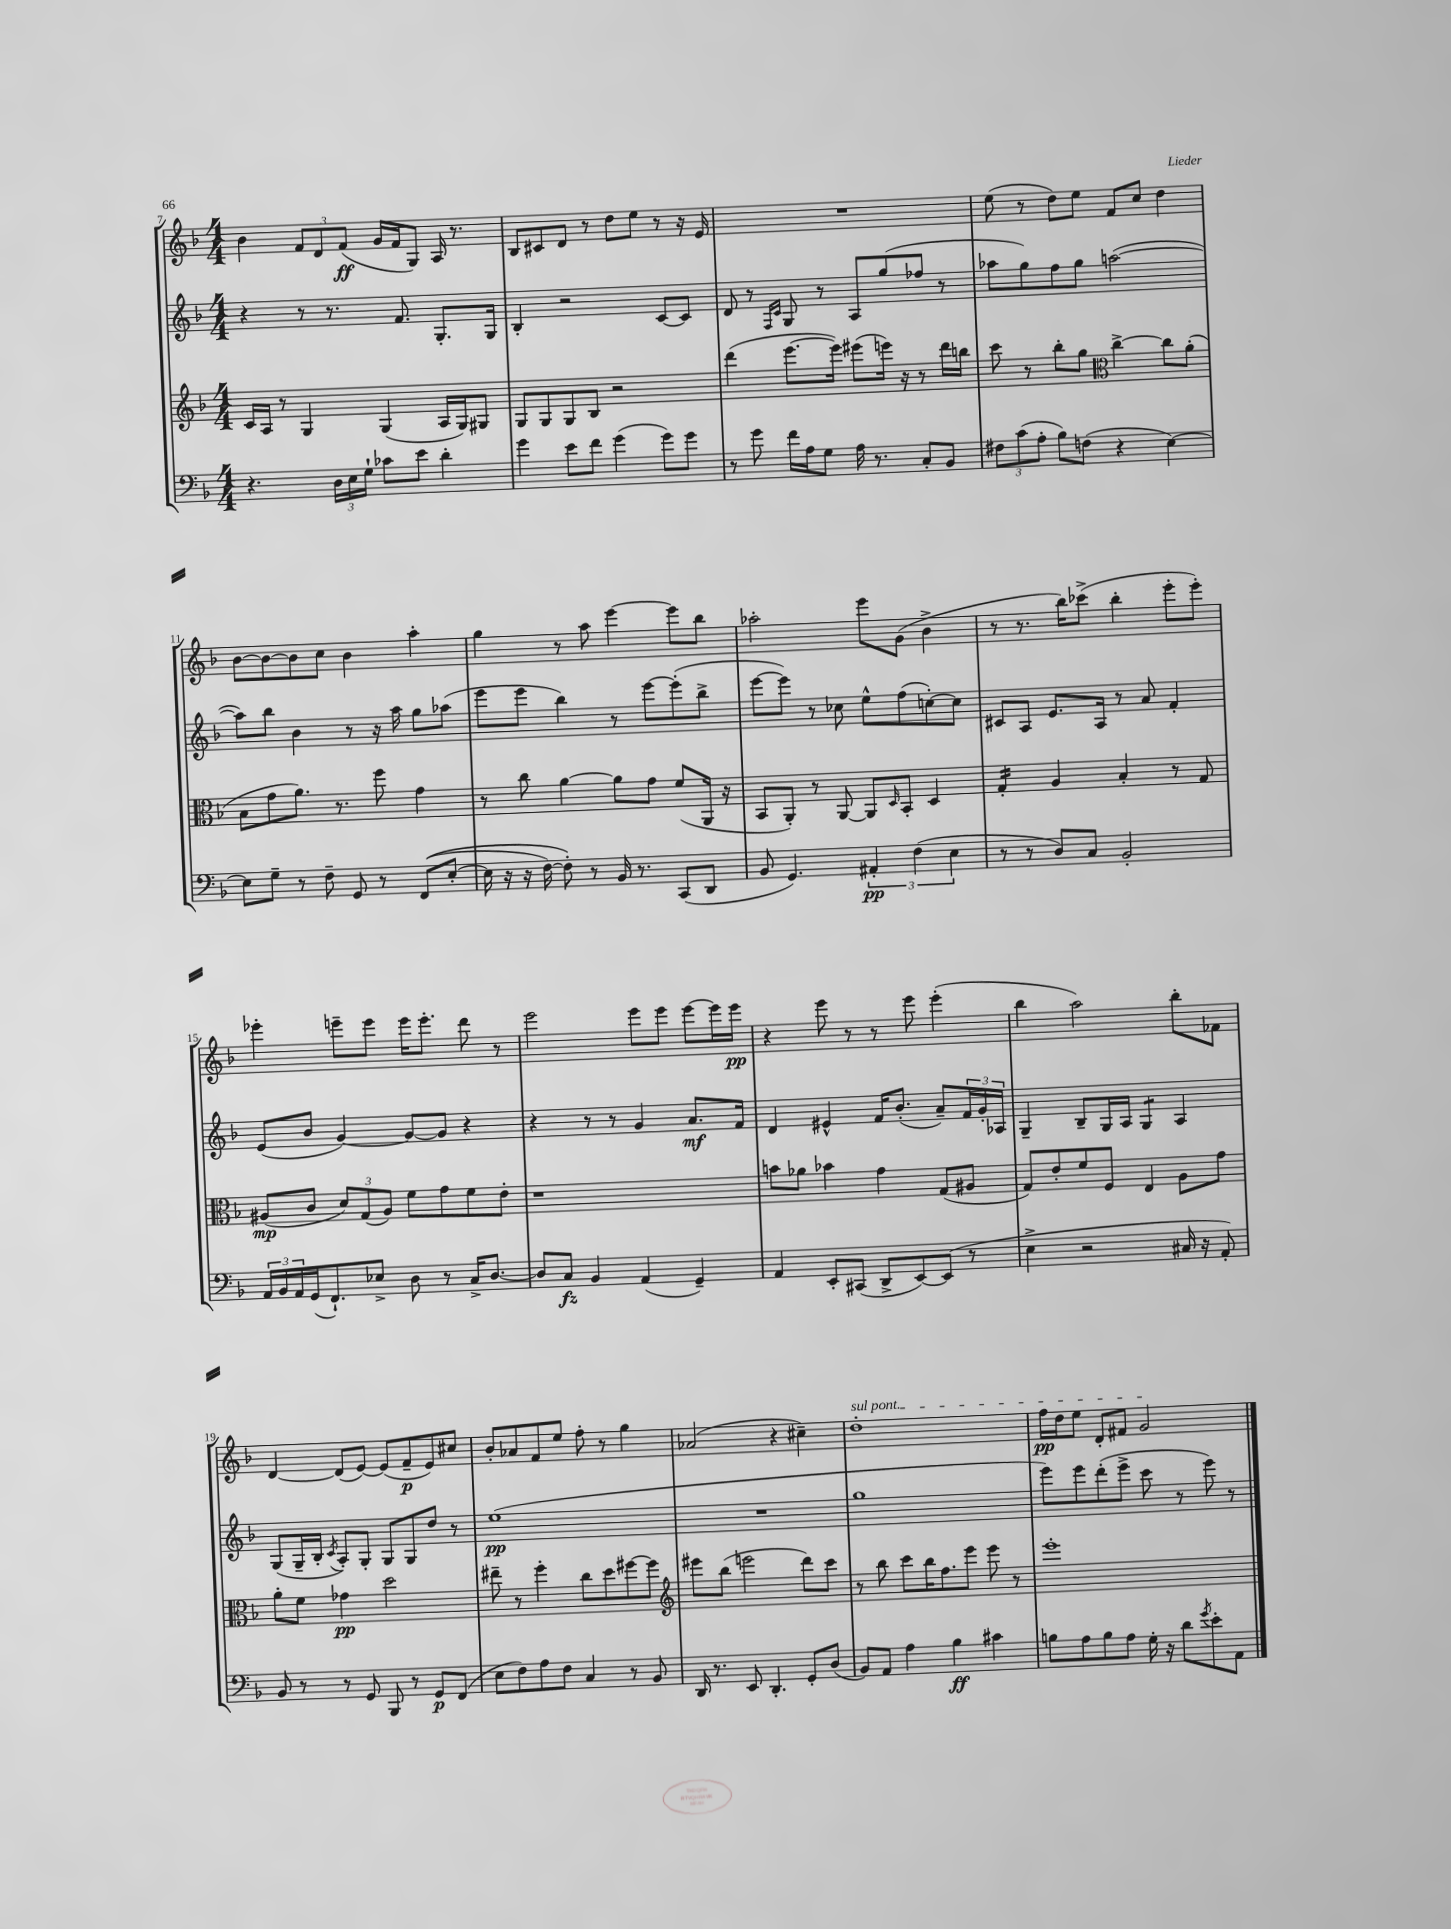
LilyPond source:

<<
\new StaffGroup <<
\new Staff = "s0" {
    \clef treble \key f \major \numericTimeSignature \time 4/4
    bes'4 \tuplet 3/2 { f'8 d'8 f'8\ff( } g'16 f'16 g8) a16 r8. |
    bes8 cis'8 d'8 r8 d''8 e''8 r8 r16 e'16 |
    R1 |
    e''8( r8 d''8) e''8 f'8 c''8 d''4 |
    bes'8~ bes'8~ bes'8 c''8 bes'4 a''4-. |
    g''4 r8 a''8 e'''4~ e'''8 bes''8 |
    aes''2-. e'''8 g'8( bes'4-> |
    r8 r8. bes''16) ces'''8->( bes''4-. e'''8-. e'''8-.) |
    ees'''4-. e'''8-- e'''8 e'''16 e'''8.-. d'''8 r8 |
    e'''2 e'''8 e'''8 e'''8~ e'''16 e'''16\pp |
    r4 e'''8 r8 r8 e'''8 e'''4-.( |
    bes''4 a''2) bes''8-. fes'8 |
    d'4~ d'8( e'8~) e'8( f'8--\p e'8) cis''8 |
    bes'8-. aes'8 f'8 e''8 f''8-. r8 g''4 |
    aes'2( r4 cis''4--) |
    \once \override TextSpanner.bound-details.left.text = \markup { \italic "sul pont." } d''1-.\startTextSpan |
    f''16\pp d''16 e''8 d'8-. fis'8 g'2\stopTextSpan \bar "|." |
}
\new Staff = "s1" {
    \clef treble \key f \major \numericTimeSignature \time 4/4
    r4 r8 r8. f'8. g8.-. g16 |
    bes4-. r2 c'8~ c'8 |
    d'8 r8 \grace { f16 c'16 } g8 r8 a8 g''8( fes''8 r8 |
    aes''8 g''8) f''8 g''8 a''2~( |
    a''8) bes''8 bes'4 r8 r16 a''16 g''8 aes''8( |
    e'''8 e'''8 bes''4) r8 e'''8~ e'''8-.( bes''8-> |
    e'''8~ e'''8) r8 ces''8 e''8-^ f''8( c''8~-.) c''8 |
    cis'8 a8 e'8. a16 r8 a'8 f'4-. |
    e'8( bes'8 g'4~) g'8~ g'8 r4 |
    r4 r8 r8 g'4 a'8.\mf f'16 |
    d'4 eis'4-^ f'16 bes'8.-.( a'8--) \tuplet 3/2 { f'16 g'16-. aes16 } |
    g4-- bes8-- g16 a16 g4:8 a4 |
    g8( g16-- bes16-. \acciaccatura { c'8 } a8-.) g8-. g8 g8 d''8 r8 |
    e''1\pp( |
    R1 |
    g''1 |
    e'''8) e'''8 d'''8-.( e'''8-> c'''8 r8 e'''8) r8 \bar "|." |
}
\new Staff = "s2" {
    \clef treble \key f \major \numericTimeSignature \time 4/4
    c'16 a16 r8 g4 g4( a16 g16) gis8 |
    g8 g8 g8 bes8 r2 |
    d'''4( e'''8.~ e'''16) eis'''8( e'''16) r16 r8 d'''16 b''16 |
    c'''8 r8 bes''8-. g''8 \clef alto c''4~-> c''8 a'8-.( |
    bes8 g'8 a'8.) r8. f''8 g'4 |
    r8 c''8 a'4~ a'8 g'8 f'8( a,16 r16 |
    bes,8 a,8-.) r8 a,8~ a,8 \grace { d16 } bes,8-. d4 |
    g4:16-. a4 bes4-. r8 g8 |
    ais8\mp( c'8 \tuplet 3/2 { d'8) g8( ais8) } f'8 g'8 f'8 e'8-. |
    r1 |
    b'8 aes'8 bes'4 g'4 g8( ais8 |
    g8) e'8-. f'8 f8 e4 a8 g'8 |
    a'8-. f'8 ges'4\pp d''2 |
    eis''8-- r8 f''4-. c''8 d''8 fis''8~ fis''8 |
    \clef treble eis'''8 bes''8( e'''2 d'''8) c'''8 |
    r8 bes''8 c'''8 bes''16 f''8. e'''8 e'''8 r8 |
    e'''1-. \bar "|." |
}
\new Staff = "s3" {
    \clef bass \key f \major \numericTimeSignature \time 4/4
    r4. \tuplet 3/2 { d16 e16 g16-! } ces'8 e'8 d'4-. |
    g'4 e'8 f'8 g'4( g'8) g'8 |
    r8 g'8 f'16 a16 g8 a16 r8. c8-. bes,8 |
    \tuplet 3/2 { fis8 c'8( a8-. } bes8) f8( r4 e4~) |
    e8 g8-- r8 f8-- g,8 r8 f,8(\( e8~-. |
    e16 r16 r16 f16~) f8-.\) r8 bes,16 r8. c,8( d,8 |
    bes,8 g,4.) \tuplet 3/2 { ais,4-.\pp f4( e4 } |
    r8 r8 d8) c8 bes,2-. |
    \tuplet 3/2 { a,16 bes,16 a,16 } g,16( f,8.-!) ees8-> d8 r8 c16-> d8.~ |
    d8 c8\fz bes,4 a,4( g,4--) |
    a,4 e,8-. cis,8( d,8-> e,8~) e,8( r8 |
    e4-> r2 cis16 r16 a,8-.) |
    bes,8 r8 r8 g,8 bes,,8 r8 g,8\p f,8( |
    e8 f8) a8 f8 c4 r8 bes,8 |
    d,16 r8. e,8 d,4.-. g,8-. d8( |
    bes,8) a,8 a4 bes4\ff cis'4 |
    b8 a8 b8 a8 g16-. r16 d'8 \acciaccatura { g'8 } e'8-. a,8 \bar "|." |
}
>>
>>
\layout { \context { \Score currentBarNumber = #7 } }
